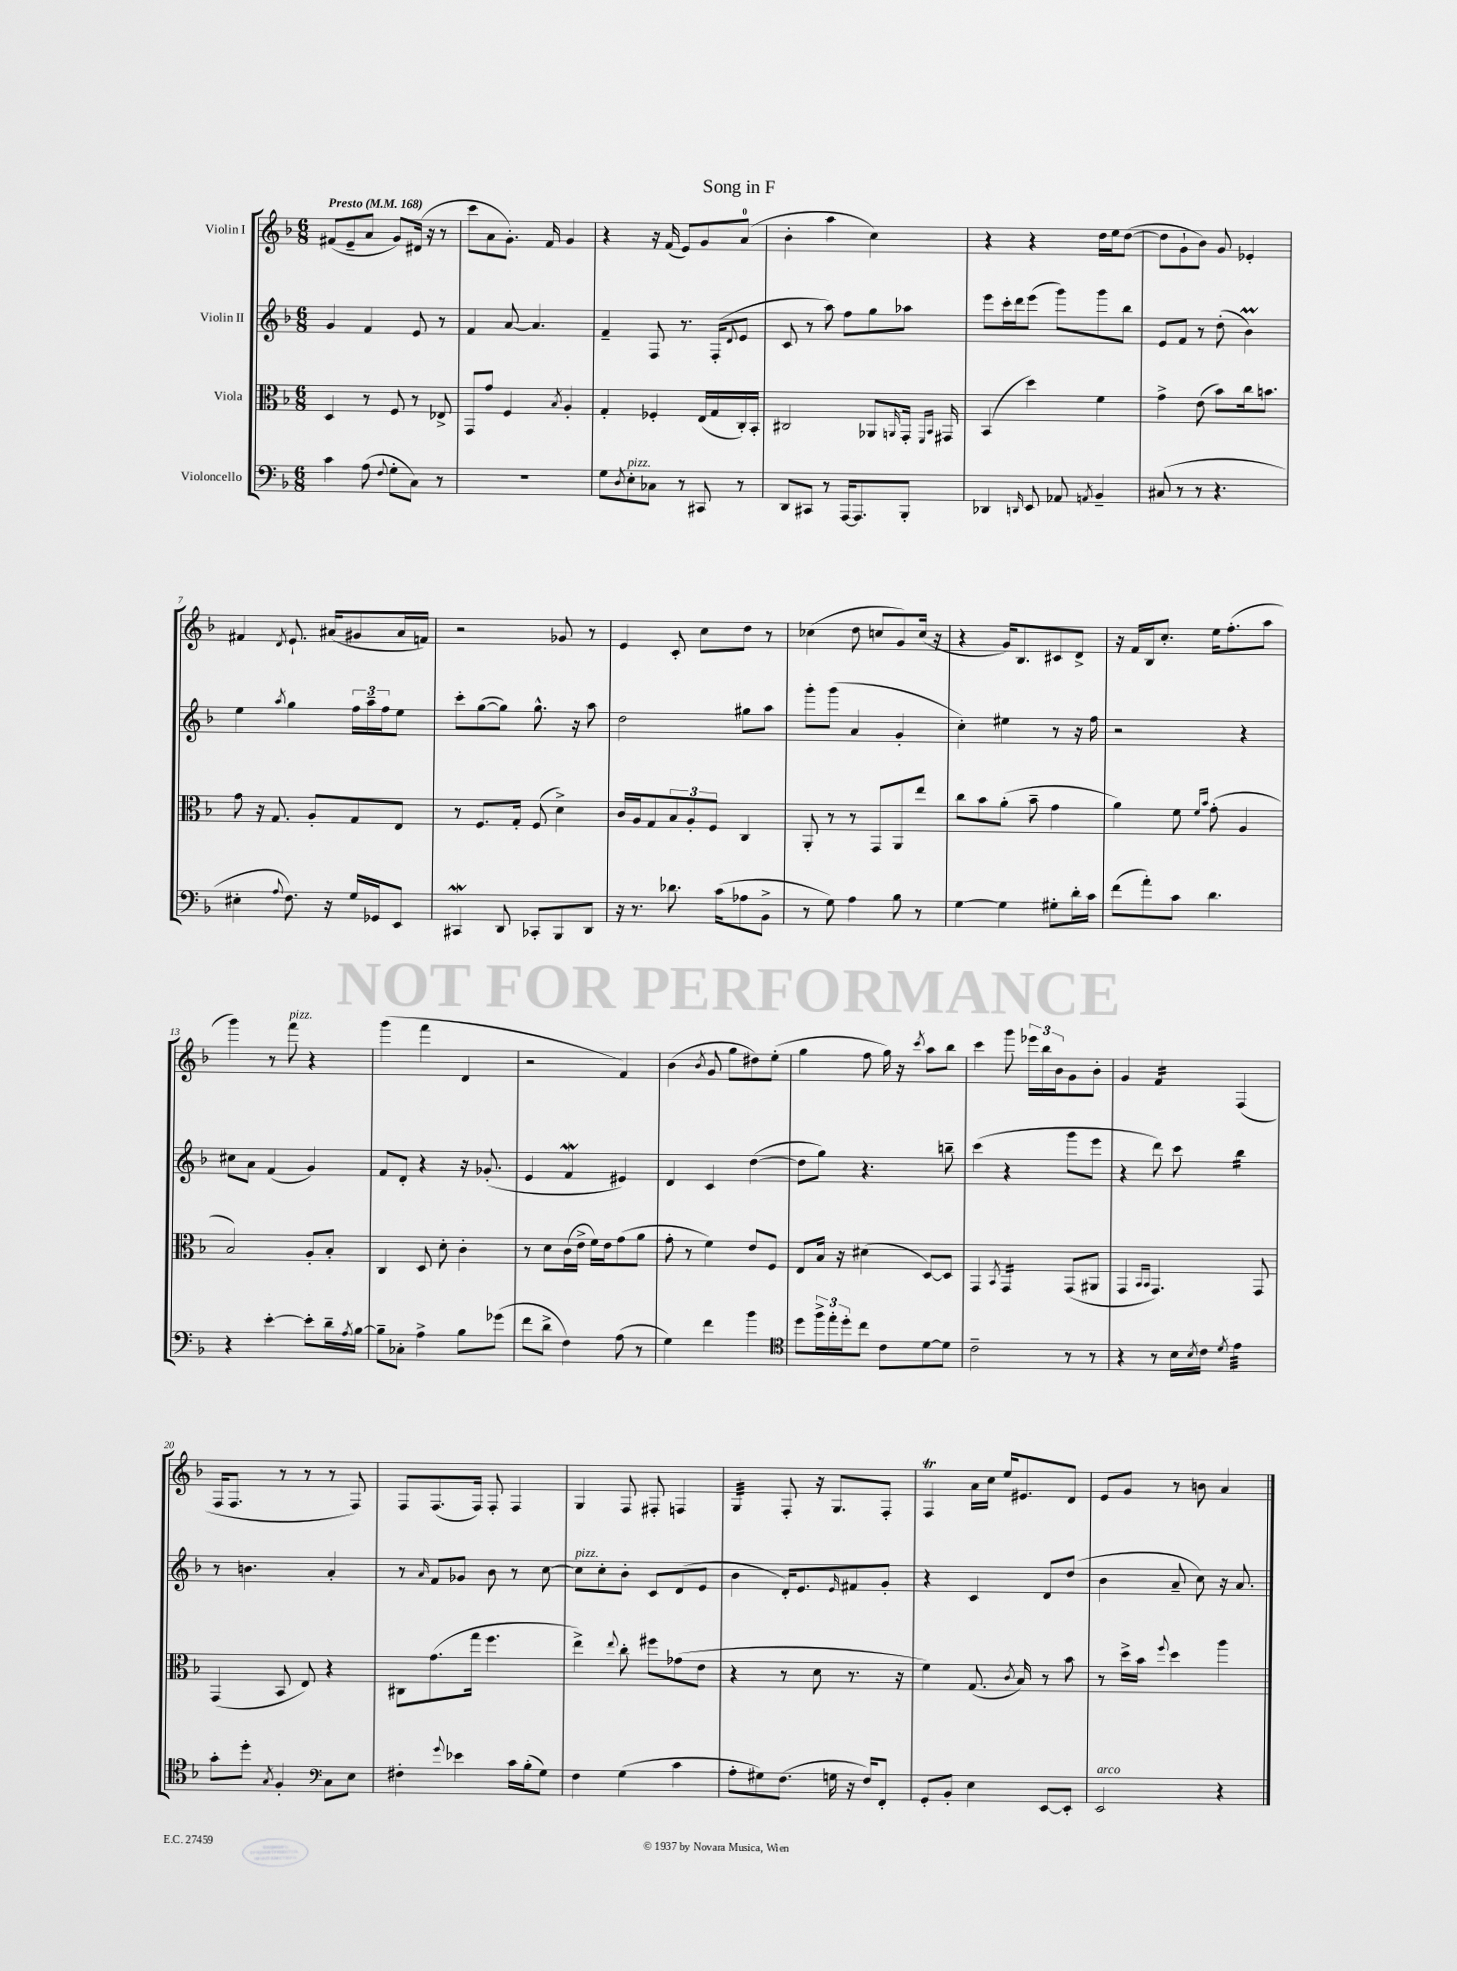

**kern	**kern	**kern	**kern
*staff4	*staff3	*staff2	*staff1
*clefF4	*clefC3	*clefG2	*clefG2
*k[b-]	*k[b-]	*k[b-]	*k[b-]
*M6/8	*M6/8	*M6/8	*M6/8
*MM168	*MM168	*MM168	*MM168
4c\	4D/	4g/	(8f#/L
.	.	.	8e~/
(8A\	8r	4f/	8a/J
8qqF/	.	.	.
8G'\L	8F/	.	8g/L)
8C\J)	8r	8e/	(16d#/Jk
.	.	.	16r
8r	8E-^/	8r	8r
=	=	=	=
2.r	8GG/L	4f/	8ccc\L
.	8g/J	.	8a\
.	4F/	[8a/	8.g'\J)
.	.	4.a/]	.
.	.	.	16f/
.	8qB-/	.	.
.	4A'/	.	4g/
=	=	=	=
8G\L	4G'/	4f~/	4r
8qD/	.	.	.
8E'\	.	.	.
8C-\J	4F-'/	8F/	16r
.	.	.	(16f/
8r	.	8.r	8e/L)
8CC#/	(16E/LL	.	8g/
.	16G/	(16F'/LK	.
.	.	8qqd/	.
8r	16C'/)	8e/J	(8a/J
.	16BB-'/JJ	.	.
=	=	=	=
8DD/L	2C#/	8c/	4b-'\
8CC#/J	.	8r	.
8r	.	8aa\)	4aa\
[16AAA/LK	.	8ff\L	.
8.AAA/]	.	.	.
.	8AA-/L	8gg\	4cc\)
.	16qqAA/	.	.
8BBB-'/J	16GG'/Jk	8aa-\J	.
.	16qqFF/LL	.	.
.	16qqBB-/JJ	.	.
.	16GG#/	.	.
=	=	=	=
4DD-/	(4BB-/	8eee\L	4r
.	.	16ccc'\L	.
.	.	16ddd\J	.
16qqDD/	.	.	.
8EE/	4dd\)	(8eee\J	4r
8AA-/	.	8ggg\L)	.
8qAA/	.	.	.
4BB-~/	4f\	8ggg\	16dd\LL
.	.	.	16ee\J
.	.	8bb-\J	([8dd\J
=	=	=	=
(8C#/	4g^\	8e/L	8dd\]L
8r	.	8f/J	8g`\
8r	(8e\	8r	8b-\J)
4.r	8b-\L)	(8dd'\	8g/
.	16cc\k	4b-\)	4e-'/
.	8.b\J	.	.
=	=	=	=
4E#'\	8g\	4ee\	4f#/
.	16r	.	.
.	8.G/	.	.
8qqA/	.	8qaa/	8qd/
8.F\)	.	4gg\	8.e`/
.	8A'/L	.	.
16r	.	.	(16a#/LK
16G/LL	8G/	24ff\LL	8g#/
.	.	24aa~\	.
16GG-/J	.	.	.
.	.	24ff\J	.
8EE/J	8E/J	8ee\J	16a#/L
.	.	.	16f/JJ)
=	=	=	=
4CC#/	8r	8ccc'\L	2r
.	8.F/L	([8gg\	.
8DD/	.	8gg\]J)	.
.	16G'/Jk	.	.
8CC-'/L	(8F/	8.gg^^\	.
8BBB-/	4d^\)	.	8g-/
.	.	16r	.
8DD/J	.	8aa\	8r
=	=	=	=
16r	16c/LL	2dd\	4e/
8.r	16A/J	.	.
.	8G/	.	.
8.d-\	12B-/	.	8c'/
.	12A'/	.	.
.	.	.	8cc\L
.	12F/J	.	.
(16c\LK	.	.	.
8A-\	4C/	8gg#\L	8dd\J
8BB-^\J	.	8aa\J	8r
=	=	=	=
8r	8AA'/	8ggg'\L	(4cc-\
8G\)	8r	(8ggg\J	.
4A\	8r	4a/	8dd\
.	8GG/L	.	8cc/L
8B-\	8AA/	4g'/	8g/)
8r	8ee/J	.	(16cc/Jk
.	.	.	16r
=	=	=	=
[4G\	8cc\L	4cc'\)	4r
.	8b-\	.	.
4G\]	(8a'\J	4ee#\	16g/LK)
.	.	.	8.B-/
.	8b-~\	.	.
8G#'\L	4g\	8r	8c#/
16d'\L	.	16r	8d^/J
16c\JJ	.	16ff\	.
=	=	=	=
(8f\L	4a\)	2r	16r
.	.	.	16f/LL
8a'\)	.	.	16B-/J
.	.	.	8.cc'/J
8c\J	8f\	.	.
.	16qqf/LL	.	.
.	16qqb-/JJ	.	.
4.d\	(8g'\	.	16ee\LK
.	.	.	(8.ff'\
.	4A/	4r	.
.	.	.	8aa\J
=	=	=	=
4r	2B-/)	8cc#\L	4ggg\)
.	.	8a\J	.
[4e'\	.	(4f/	8r
.	.	.	8fff\
8e'\]L	8A'/L	4g/)	4r
16d~\L	8B-'/J	.	.
8qA/	.	.	.
[16B-\JJ	.	.	.
=	=	=	=
8B-~\]L	4C/	8f/L	(4ggg\
8C-'\J	.	8d'/J	.
4A^\	8D/	4r	4fff\
.	8d'\	.	.
8B-\L	4c'\	16r	4d/
.	.	(8.g-'/	.
(8g-\J	.	.	.
=	=	=	=
8f\L	8r	4e/	2r
8d^\J	8d\L	.	.
4F\)	(16c\L	4f/	.
.	16e^\JJ	.	.
.	16f\LL)	.	.
.	16e\J	.	.
(8A\	(8g\	4e#/)	4f/)
8r	8a\J	.	.
=	=	=	=
4G\)	8g'\	4d/	(4b-\
.	8r	.	.
.	.	.	8qb-/
4f\	4f\)	4c/	8g/
.	.	.	8gg\L
4b-\	8e/L	([4dd\	8dd#\)
.	8F/J	.	(8ee'\J
=	=	=	=
*clefC4	*	*	*
8dd\L	8E/L	8dd\]L	4gg\
24ff^\L	16B-/Jk	8gg\J)	.
24ee'\	.	.	.
.	16r	.	.
24dd'\J	.	.	.
8cc\J	(4d#\	4.r	8ff\
8c\L	.	.	16gg\)
.	.	.	16r
.	.	.	8qccc/
[8d\	[8D/L)	.	8aa\L
8d\]J	8D/]J	8bb~\	8bb-\J
=	=	=	=
2c~\	4GG/	(4ccc\	4ccc\
.	8qBB-/	.	.
.	4GG/	4r	8ggg\
.	.	.	24eee-\LL
.	.	.	24bb-\
.	.	.	24b-\J
8r	(8GG/L	8ggg\L	8g\
8r	8AA#/J	8eee\J	8b-'\J
=	=	=	=
4r	4GG/	4r	4g/
.	16qqBB-/LL	.	.
.	16qqBB-/JJ	.	.
8r	4.GG/)	8ddd\)	4f/
16B-\LL	.	8ccc\	.
8qB-/	.	.	.
16c\JJ	.	.	.
8qd/	.	.	.
4e\	.	4bb-\	(4F/
.	8GG/	.	.
=	=	=	=
8g'\L	(4GG/	8r	16F/LK
.	.	.	8.F/J
8dd'\J	.	4.b\	.
8qG/	.	.	.
4F'/	8BB-/	.	8r
.	8E/)	.	8r
*clefF4	*	*	*
8C\L	4r	4a'/	8r
8E\J	.	.	8F/)
=	=	=	=
4F#'\	8C#\L	8r	8F/L
.	.	16qqa/	.
.	(8.g\	8f/L	(8.F/
8qqg/	.	.	.
4e-\	.	8g-/J	.
.	16gg\Jk	.	16F/Jk)
.	4.ff\	8b-\	8F'/
16c\LL	.	8r	4F/
(16B-'\J	.	.	.
8G\J)	.	[8cc\	.
=	=	=	=
4F\	4ee^\)	8cc\]L	4G/
.	.	8cc'\	.
.	8qqee/	.	.
(4G\	8cc'\	8b-'\J	8F/
.	8ff#\L	8c/L	8F#'/
4c\	(8g-\	(8d/	4F/
.	8e\J	8e/J	.
=	=	=	=
8A'\L	4r	4b-\	4G/
8G#\)	.	.	.
(8.F\J	8r	16d'/LK)	8F'/
.	.	8.e/	.
.	8d\	.	16r
16G\	.	.	8.G/L
.	.	16qqe/	.
16r	8.r	8f#/	.
16F/LK)	.	.	.
8FF'/J	.	8g'/J	8F'/J
.	16r	.	.
=	=	=	=
8GG'/L	4f\)	4r	4F/
8BB-'/J	.	.	.
4E\	(8.G/	4c/	16a\LL
.	.	.	16cc\JJ
.	.	.	16ee/LK
.	8qc/	.	.
.	16B-/)	.	8.e#/
[8EE/L	8r	8d/L	.
8EE'/]J	8b-\	(8dd/J	8d/J
=	=	=	=
2EE/	8r	4b-\	8e/L
.	16dd^\LL	.	8g/J
.	16b-\JJ	.	.
.	8qqff/	.	.
.	4dd\	8a~/	8r
.	.	8cc\)	8b\
4r	4aa\	16r	4a/
.	.	8.a/	.
==	==	==	==
*-	*-	*-	*-
